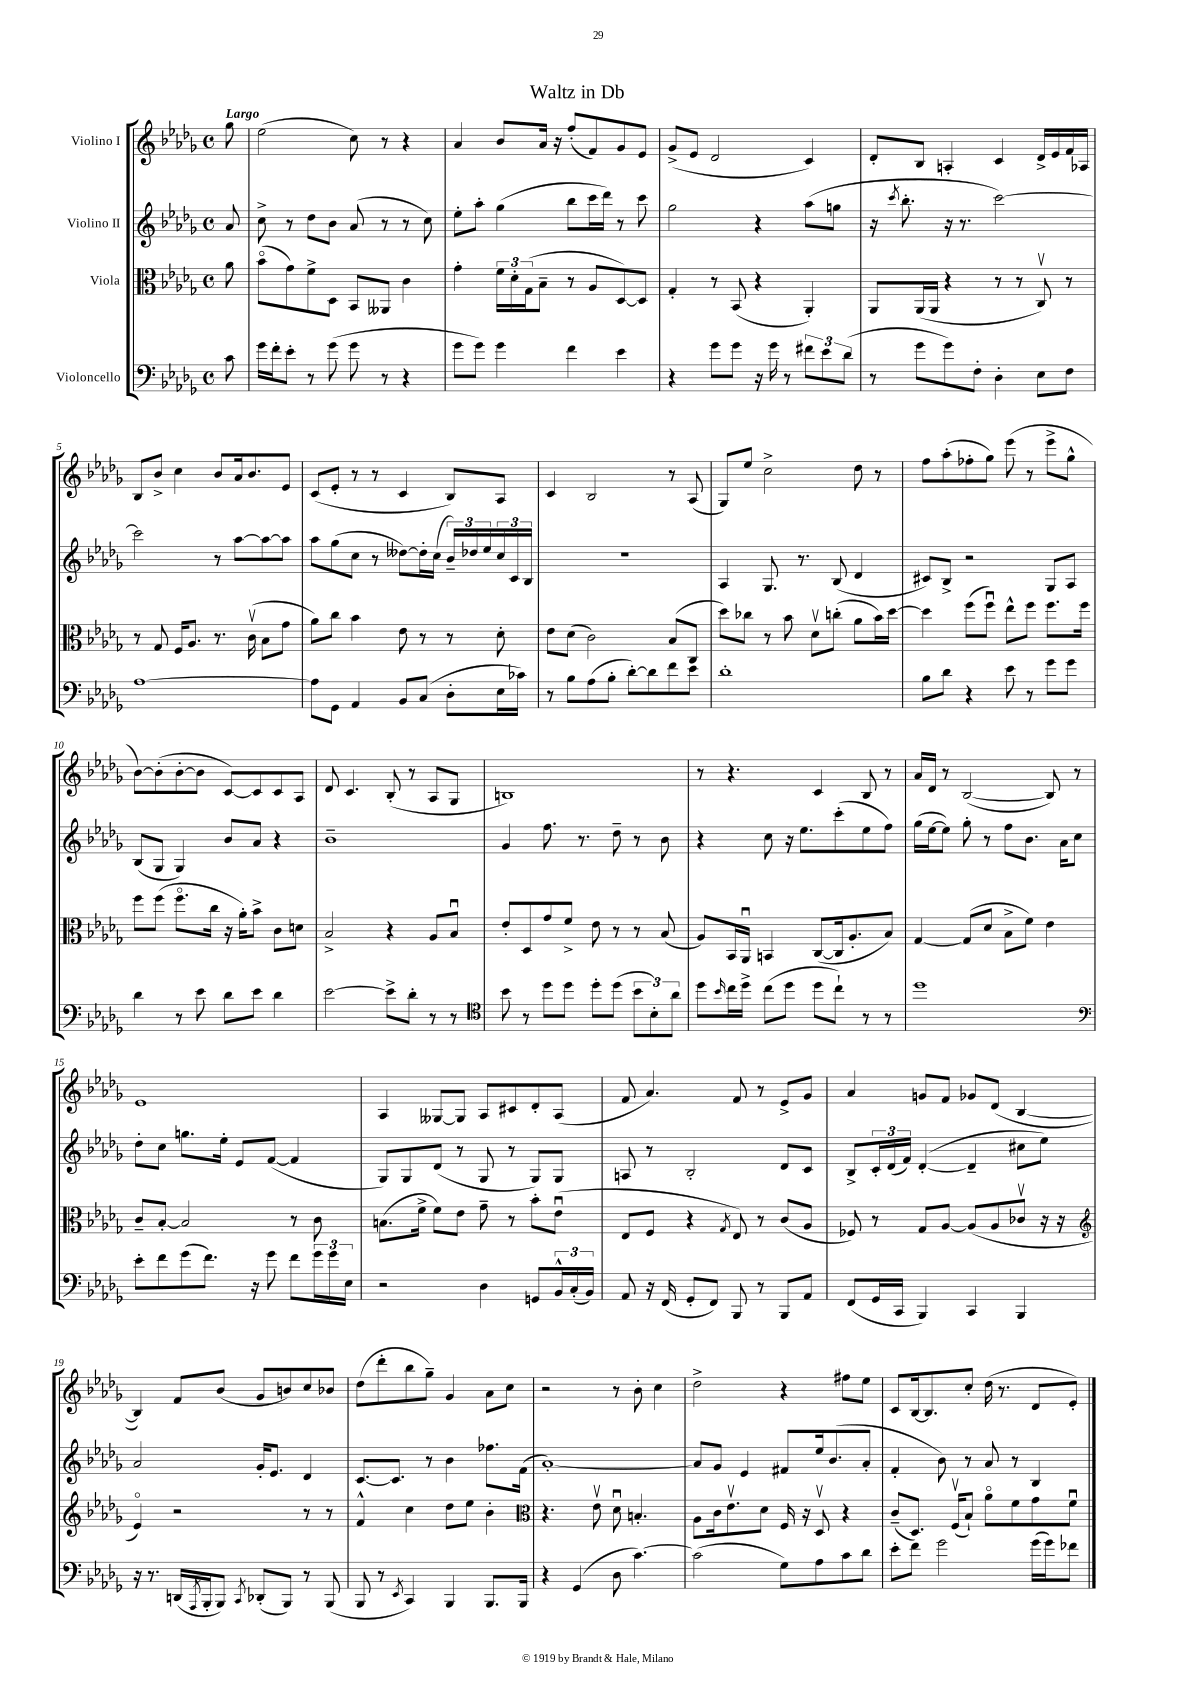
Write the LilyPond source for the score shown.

\header { title = "Waltz in Db" }
<<
\new StaffGroup <<
\new Staff = "s0" \with { instrumentName = "Violino I" } {
    \clef treble \key des \major \defaultTimeSignature \time 4/4 \partial 8 \tempo "Largo"
    ges''8 |
    ees''2( c''8) r8 r4 |
    aes'4 bes'8 aes'16 r16 f''8-.( f'8) ges'8 ees'8 |
    ges'8->( ees'8 des'2 c'4) |
    des'8-. bes8 a4-. c'4 des'16-> ees'16 f'16 aes16 |
    bes8 bes'8-> c''4 bes'8 aes'16 bes'8. ees'8 |
    c'8( ees'8-. r8 r8 c'4 bes8) aes8 |
    c'4 bes2 r8 aes8( |
    ges8) ees''8 c''2-> des''8 r8 |
    f''8 aes''8-.( fes''8-. ges''8) ees'''8( r8 ees'''8-> ges''8-^ |
    bes'8~) bes'8-.( bes'8~-. bes'8 c'8~) c'8 c'8 aes8 |
    des'8 c'4. bes8-.( r8 aes8 ges8 |
    b1) |
    r8 r4. c'4 bes8 r8 |
    aes'16 des'16 r8 bes2~( bes8) r8 |
    ees'1 |
    aes4 geses8~ geses8 aes8 cis'8 des'8-. aes8( |
    f'8 aes'4.) f'8 r8 ees'8-> ges'8 |
    aes'4 g'8 f'8 ges'8 des'8( bes4~ |
    bes4) f'8 bes'8( ges'8 b'8) c''8 bes'8 |
    des''8( des'''8-. bes''8 ges''8--) ges'4 aes'8 c''8 |
    r2 r8 bes'8-. c''4 |
    des''2-> r4 fis''8 ees''8 |
    c'8 bes16~ bes8. c''8-. des''16( r8. des'8 ees'8-.) \bar "|." |
}
\new Staff = "s1" \with { instrumentName = "Violino II" } {
    \clef treble \key des \major \defaultTimeSignature \time 4/4 \partial 8
    aes'8 |
    c''8-> r8 des''8 bes'8 aes'8( r8 r8 c''8) |
    ees''8-. aes''8-. ges''4( bes''8 c'''16 des'''16) r8 c'''8 |
    ges''2 r4 aes''8( g''8 |
    r16 \acciaccatura { c'''8 } bes''8.-. r16 r8. c'''2~) |
    c'''2 r8 aes''8~ aes''8~ aes''8 |
    aes''8 ges''8( c''8 r8 deses''8~) deses''16-. c''16( \tuplet 3/2 { bes'16--) des''16 ees''16 } \tuplet 3/2 { c''16 c'16 bes16 } |
    R1 |
    aes4 ges8. r8. bes8( des'4 |
    cis'8) bes8-> r2 ges8 aes8 |
    bes8( ges8 ges4) bes'8 aes'8 r4 |
    bes'1-- |
    ges'4 f''8. r8. des''8-- r8 bes'8 |
    r4 c''8 r16 ees''8. c'''8-.( ees''8 f''8) |
    ges''16( ees''16~ ees''8) ges''8-. r8 f''8 bes'8. aes'16 c''8 |
    des''8-. c''8 g''8. ees''16-. ees'8 f'8~( f'4 |
    ges8) ges8 des'8( r8 ges8 r8 ges8) ges8 |
    a8 r8 bes2-. des'8 c'8 |
    bes8-> \tuplet 3/2 { c'16-. des'16( f'16) } des'4~-.( des'4-- cis''8 ees''8) |
    aes'2 ges'16-. ees'8. des'4 |
    c'8.~ c'8. r8 bes'4 fes''8. f'16( |
    aes'1~-.) |
    aes'8 ges'8 ees'4 fis'8 ees''16 bes'8.( aes'8-. |
    f'4-. bes'8) r8 aes'8 r8 bes4 \bar "|." |
}
\new Staff = "s2" \with { instrumentName = "Viola" } {
    \clef alto \key des \major \defaultTimeSignature \time 4/4 \partial 8
    aes'8 |
    bes'8\flageolet( ges'8) f'8-> des8 bes,8 aeses,8 c'4 |
    ges'4-. \tuplet 3/2 { f'16 des'16-. ges16( } bes8-- r8 aes8 des8~) des8 |
    ges4-. r8 bes,8( r4 aes,4-.) |
    aes,8 aes,16( aes,16 r4 r8 r8 c8\upbow) r8 |
    r8 ges8 f16 aes8. r8. c'16\upbow( bes8 ges'8 |
    aes'8) c''8 bes'4 ees'8 r8 r8 des'8-. |
    ees'8 des'8( c'2) bes8( c8 |
    des''8) ces''8 r8 bes'8 des'8\upbow c''8-.( aes'8 bes'16) des''16~ |
    des''4 f''8( f''8\downbow) ees''8-^ f''8 f''8. f''16 |
    f''8 f''8( f''8.\flageolet c''16 r16 aes'16-.) bes'8-> c'8 d'8 |
    bes2-> r4 aes8 bes8\downbow |
    ees'8-. des8 ges'8 f'8-> ees'8 r8 r8 bes8( |
    aes8) bes,16 aes,16\downbow b,4 c8~( c16 aes8.-. bes8) |
    ges4~ ges8( des'8 bes8-> f'8) ees'4 |
    c'8-- bes8~-. bes2 r8 c'8 |
    b8.( f'16-> f'8) ees'8 ges'8-- r8 bes'8-. ees'8\downbow( |
    ees8 f8 r4 \acciaccatura { ges8 } ees8) r8 c'8( aes8 |
    fes8) r8 ges8 aes8~ aes8( aes8 ces'8\upbow r16 r16 |
    \clef treble ees'4\flageolet) r2 r8 r8 |
    f'4-^ c''4 des''8 ees''8 bes'4-. |
    \clef alto r4. ees'8\upbow des'8\downbow b4.-. |
    aes8 c'16 ees'8.\upbow des'8 f16 r16 des8\upbow r4 |
    c'8--( des8.) f16\upbow( bes8-!) aes'8\flageolet f'8 ges'8 f'8\downbow \bar "|." |
}
\new Staff = "s3" \with { instrumentName = "Violoncello" } {
    \clef bass \key des \major \defaultTimeSignature \time 4/4 \partial 8
    c'8 |
    ges'16 f'16-. ees'8-. r8 ges'8( ges'8 r8 r4 |
    ges'8 ges'8) ges'4 f'4 ees'4 |
    r4 ges'8 ges'8 r16 ges'16 r8 \tuplet 3/2 { fis'8 ees'8 des'8( } |
    r8 ges'8 ges'8) f8-. des4-. ees8 f8 |
    aes1~ |
    aes8 ges,8 aes,4 bes,8 c8( des8-. ees16 ces'16) |
    r8 bes8 aes8( bes8-. des'8~-.) des'8 f'8 ees'8 |
    des'1-. |
    bes8 des'8 r4 ees'8 r8 ges'8 ges'8 |
    des'4 r8 ees'8 des'8 ees'8 des'4 |
    ees'2~ ees'8-> des'8-. r8 r8 |
    \clef tenor bes'8 r8 des''8 des''8 des''8-. des''8( \tuplet 3/2 { bes'8 bes8-.) aes'8 } |
    des''8 \grace { bes'16 } c''16 des''16-> c''8( des''8 des''8 c''8-!) r8 r8 |
    des''1 |
    \clef bass ees'8-. f'8 ges'8( f'8.) r16 ges'8 f'8 \tuplet 3/2 { ges'16 ges'16 ees16 } |
    r2 des4 g,8 \tuplet 3/2 { bes,16-^ c16-.( bes,16) } |
    aes,8 r16 f,16( ges,8-. f,8) bes,,8 r8 bes,,8 aes,8 |
    f,8( ges,16 c,16 bes,,4) c,4 bes,,4 |
    r16 r8. d,16( \acciaccatura { aes,,8 } bes,,16-. bes,,8) \acciaccatura { c,8 } des,8-.( bes,,8) r8 bes,,8( |
    bes,,8 r8 \acciaccatura { ees,8 } c,4) bes,,4 bes,,8. bes,,16 |
    r4 ges,4( des8 c'4.~) |
    c'2( ges8) aes8 c'8 des'8 |
    ees'8-. f'8 ges'2 ges'16( ges'16) fes'8 \bar "|." |
}
>>
>>
